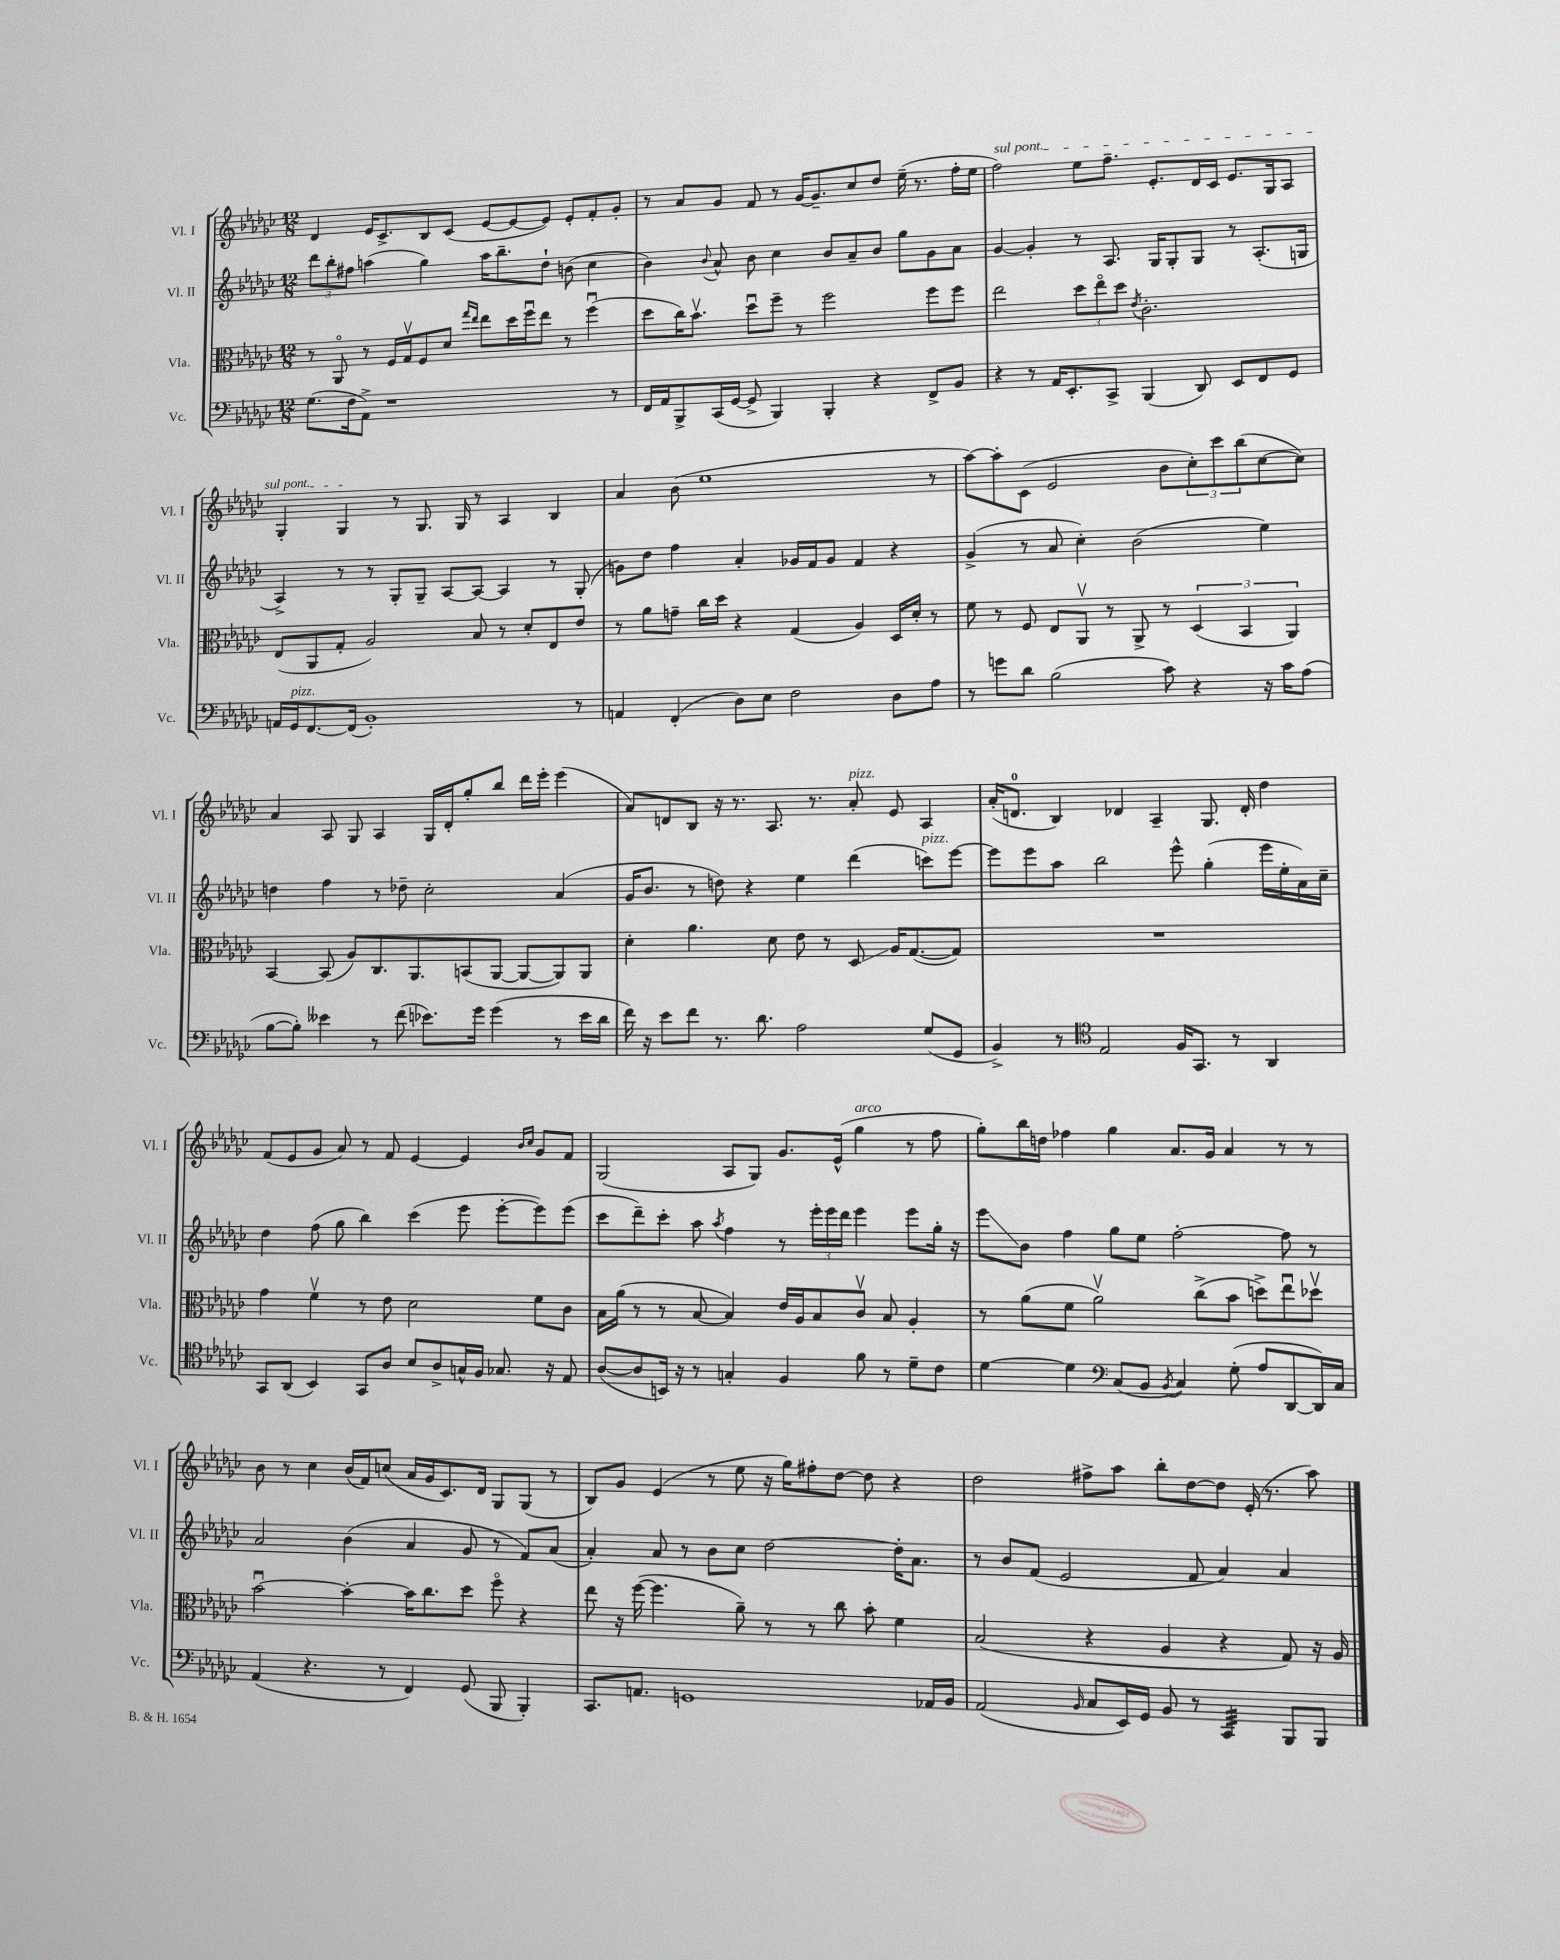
<<
\new StaffGroup <<
\new Staff = "s0" \with { instrumentName = "Vl. I" shortInstrumentName = "Vl. I" } {
    \clef treble \key ges \major \numericTimeSignature \time 12/8
    des'4 ees'16 ces'8.-> bes8 ces'8( ees'8~ ees'8~ ees'8) ees'8-. f'8-. ges'8-. |
    r8 aes'8 ges'8 f'8 r8 ges'16~ ges'8.-- ces''8 des''8 ees''16--( r8. f''16-. ees''16 |
    \once \override TextSpanner.bound-details.left.text = \markup { \italic "sul pont." } f''2\startTextSpan) ees''8 f''8.-- ees'8.-. des'16 ces'16 ees'8. ges16 aes8 |
    ges4-. ges4\stopTextSpan r8 ges8. ges16 r8 aes4 bes4 |
    aes'4 bes'8( ees''1 r8 |
    aes''8~) aes''8-. ces'8( ees'2 bes'8 \tuplet 3/2 { ces''8-.) ces'''8 bes''8( } ces''8~ ces''8) |
    aes'4 aes8 ges8 aes4 ges16 des'16-. ges''8-. bes''8 des'''16 ees'''16-. ees'''4( |
    aes'8) d'8 bes8 r16 r8. aes8. r8. aes'8-.^\markup { \italic "pizz." } ees'8 aes4 |
    aes'16-.( d'8.-0 bes4) des'4 aes4-- ges8. des'16-. des''4 |
    f'8( ees'8 ges'8 aes'8) r8 f'8 ees'4~ ees'4 \grace { bes'16 ces''16 } ges'8 f'8 |
    ges2( aes8 ges8) ges'8. ees'16-^( ges''4^\markup { \italic "arco" } r8 f''8 |
    ges''8-.) bes''16 d''16 fes''4 ges''4 aes'8. ges'16 aes'4 r8 r8 |
    bes'8 r8 ces''4 bes'16( f'16) c''8( aes'16 ges'16 ces'8.) des'16 ges8 ges8( r8 |
    bes8) ges'8 ees'4( r8 ees''8 r16 ges''16) fis''8-. des''8~ des''8 r4 |
    des''2 fis''8-> aes''8 bes''8-. des''8~ des''8 ees'16-.( r8. aes''8) \bar "|." |
}
\new Staff = "s1" \with { instrumentName = "Vl. II" shortInstrumentName = "Vl. II" } {
    \clef treble \key ges \major \numericTimeSignature \time 12/8
    \tuplet 3/2 { des'''8 bes''8-. fis''8 } a''4( ges''4) a''16 bes''8.-- des''8-! b'8( ces''4 |
    bes'4) \appoggiatura { bes'8 } aes'8-^ bes'8 ces''4 bes'8 aes'8-- bes'8 ges''8 ges'8 aes'8 |
    ges'4~ ges'4-. r8 aes8. ges16 ges8-. ges8 r8 aes8.-.( g16 |
    aes4->) r8 r8 ges8-. ges8-- aes8~ aes8~ aes4 r8 ges8-.( |
    g'8) des''8 f''4 aes'4-. ges'16 f'16 ges'8 f'4 r4 |
    ges'4->( r8 aes'8 ces''4-.) bes'2( ees''4) |
    d''4 f''4 r8 des''8-- ces''2-. aes'4( |
    ges'16 bes'8. r8 d''8) r4 ees''4 des'''4( c'''8^\markup { \italic "pizz." }) ees'''8~ |
    ees'''8 ees'''8 aes''8 bes''2 ees'''8-^ ges''4-.( ees'''16 ees''16-. aes'16) ces''16-- |
    des''4 f''8( ges''8 bes''4) ces'''4( ees'''8 ees'''8~-. ees'''8) ees'''8( |
    ces'''8 des'''8--) ces'''8-. aes''8 \acciaccatura { aes''8 } f''4 r8 \tuplet 3/2 { ees'''16-. ees'''16 des'''16 } ees'''4 ees'''8 ges''16-. r16 |
    ees'''8\glissando bes'8 f''4 ges''8 ees''8 f''2~-. f''8 r8 |
    aes'2 bes'4( aes'4 ges'8 r8 f'8) aes'8( |
    aes'4-.) aes'8 r8 bes'8 ces''8 des''2~ des''16-. aes'8. |
    r8 bes'8 f'8( ees'2 f'8 aes'4) aes'4 \bar "|." |
}
\new Staff = "s2" \with { instrumentName = "Vla." shortInstrumentName = "Vla." } {
    \clef alto \key ges \major \numericTimeSignature \time 12/8
    r8 aes,8\flageolet r8 f16 ges16\upbow f8 des'8 \grace { ges''16 ees''16 } ees''8 des''16 f''16\downbow ees''8 r8 f''4\downbow( |
    des''8 ces''16) bes'8.\upbow des''8\downbow f''8-- r8 f''2 f''8 f''8 |
    ees''2 \tuplet 3/2 { des''8 ees''8\flageolet des''8 } \acciaccatura { ees'8 } ces'2.-. |
    ees8( aes,8 ges8-. aes2) bes8 r8 des'8-. ees8 ees'8 |
    r8 aes'8 g'8-- ces''16 des''16 r4 ges4( aes4) des16 des'16-. r8 |
    f'8 r8 f8 ees8 aes,8\upbow r8 aes,8-> r8 \tuplet 3/2 { des4( bes,4 aes,4) } |
    bes,4~ bes,8( aes8) ces8. aes,8. b,8( aes,8~ aes,8~ aes,8) aes,8 |
    des'4-. aes'4. des'8 ees'8 r8 des8\glissando aes16 ges8.~( ges8) |
    R1. |
    ges'4 f'4\upbow r8 ees'8 des'2 f'8 ces'8 |
    bes16 aes'16( r8 r8 bes8~ bes4) ees'16 aes16 bes8 ces'8\upbow bes8 aes4-. |
    r8 aes'8( f'8 aes'2\upbow) ces''8->( bes'8 d''8->) ees''8\downbow des''8\upbow |
    bes'2~\downbow bes'4~-. bes'16 ces''8. des''8 f''8\flageolet r4 |
    ees''8 r16 f''16~( f''4. aes'8--) r8 r8 ces''8 bes'8-. f'4 |
    bes2( r4 aes4 r4 ges8) r16 aes16 \bar "|." |
}
\new Staff = "s3" \with { instrumentName = "Vc." shortInstrumentName = "Vc." } {
    \clef bass \key ges \major \numericTimeSignature \time 12/8
    ges8.( f16 aes,8->) r1 r8 |
    f,16 aes,16 bes,,8-> ces,16( ges,16~ ges,8-> bes,,4) bes,,4-. r4 f,8-> bes,8 |
    r4 r8 aes,16 ees,8.-. ces,8-> bes,,4( des,8) ees,8 f,8 ges,8 |
    a,16 ges,16^\markup { \italic "pizz." } f,8.~ f,16( bes,1-.) r8 |
    a,4 f,4-.( des8) ees8 f2 des8 aes8 |
    r8 g'8 des'8 bes2( ces'8) r4 r16 ces'16 aes8( |
    bes8~ bes8-.) eeses'4 r8 f'8( ees'8.) ges'16 ges'4( r8 ees'16 des'16 |
    f'16) r16 ees'8 f'8 r8. des'8. aes2 ges8( ges,8 |
    bes,4->) r8 \clef tenor ees2 f16 ges,8. r8 aes,4 |
    ges,8 aes,8( bes,4) ges,8 aes8 bes8 aes8-> g16-^ f16 ges8. r16 ees8 |
    aes8~( aes8 b,16) r16 r8 g4-. f4 f'8 r8 des'8-- ces'8 |
    des'4~ des'4 \clef bass ces8( bes,8 \acciaccatura { bes,8 } ces4) ges8-.( aes8 des,8~ des,16) ces16 |
    aes,4( r4. r8 f,4) ges,8( bes,,8 bes,,4-.) |
    ces,8. a,8. g,1 aes,16 bes,16 |
    aes,2( \grace { bes,16 } ces8 ees,16) ges,16 bes,8 r8 ces,4:32 bes,,8 bes,,8 \bar "|." |
}
>>
>>
\layout { \context { \Score \remove "Bar_number_engraver" } }
